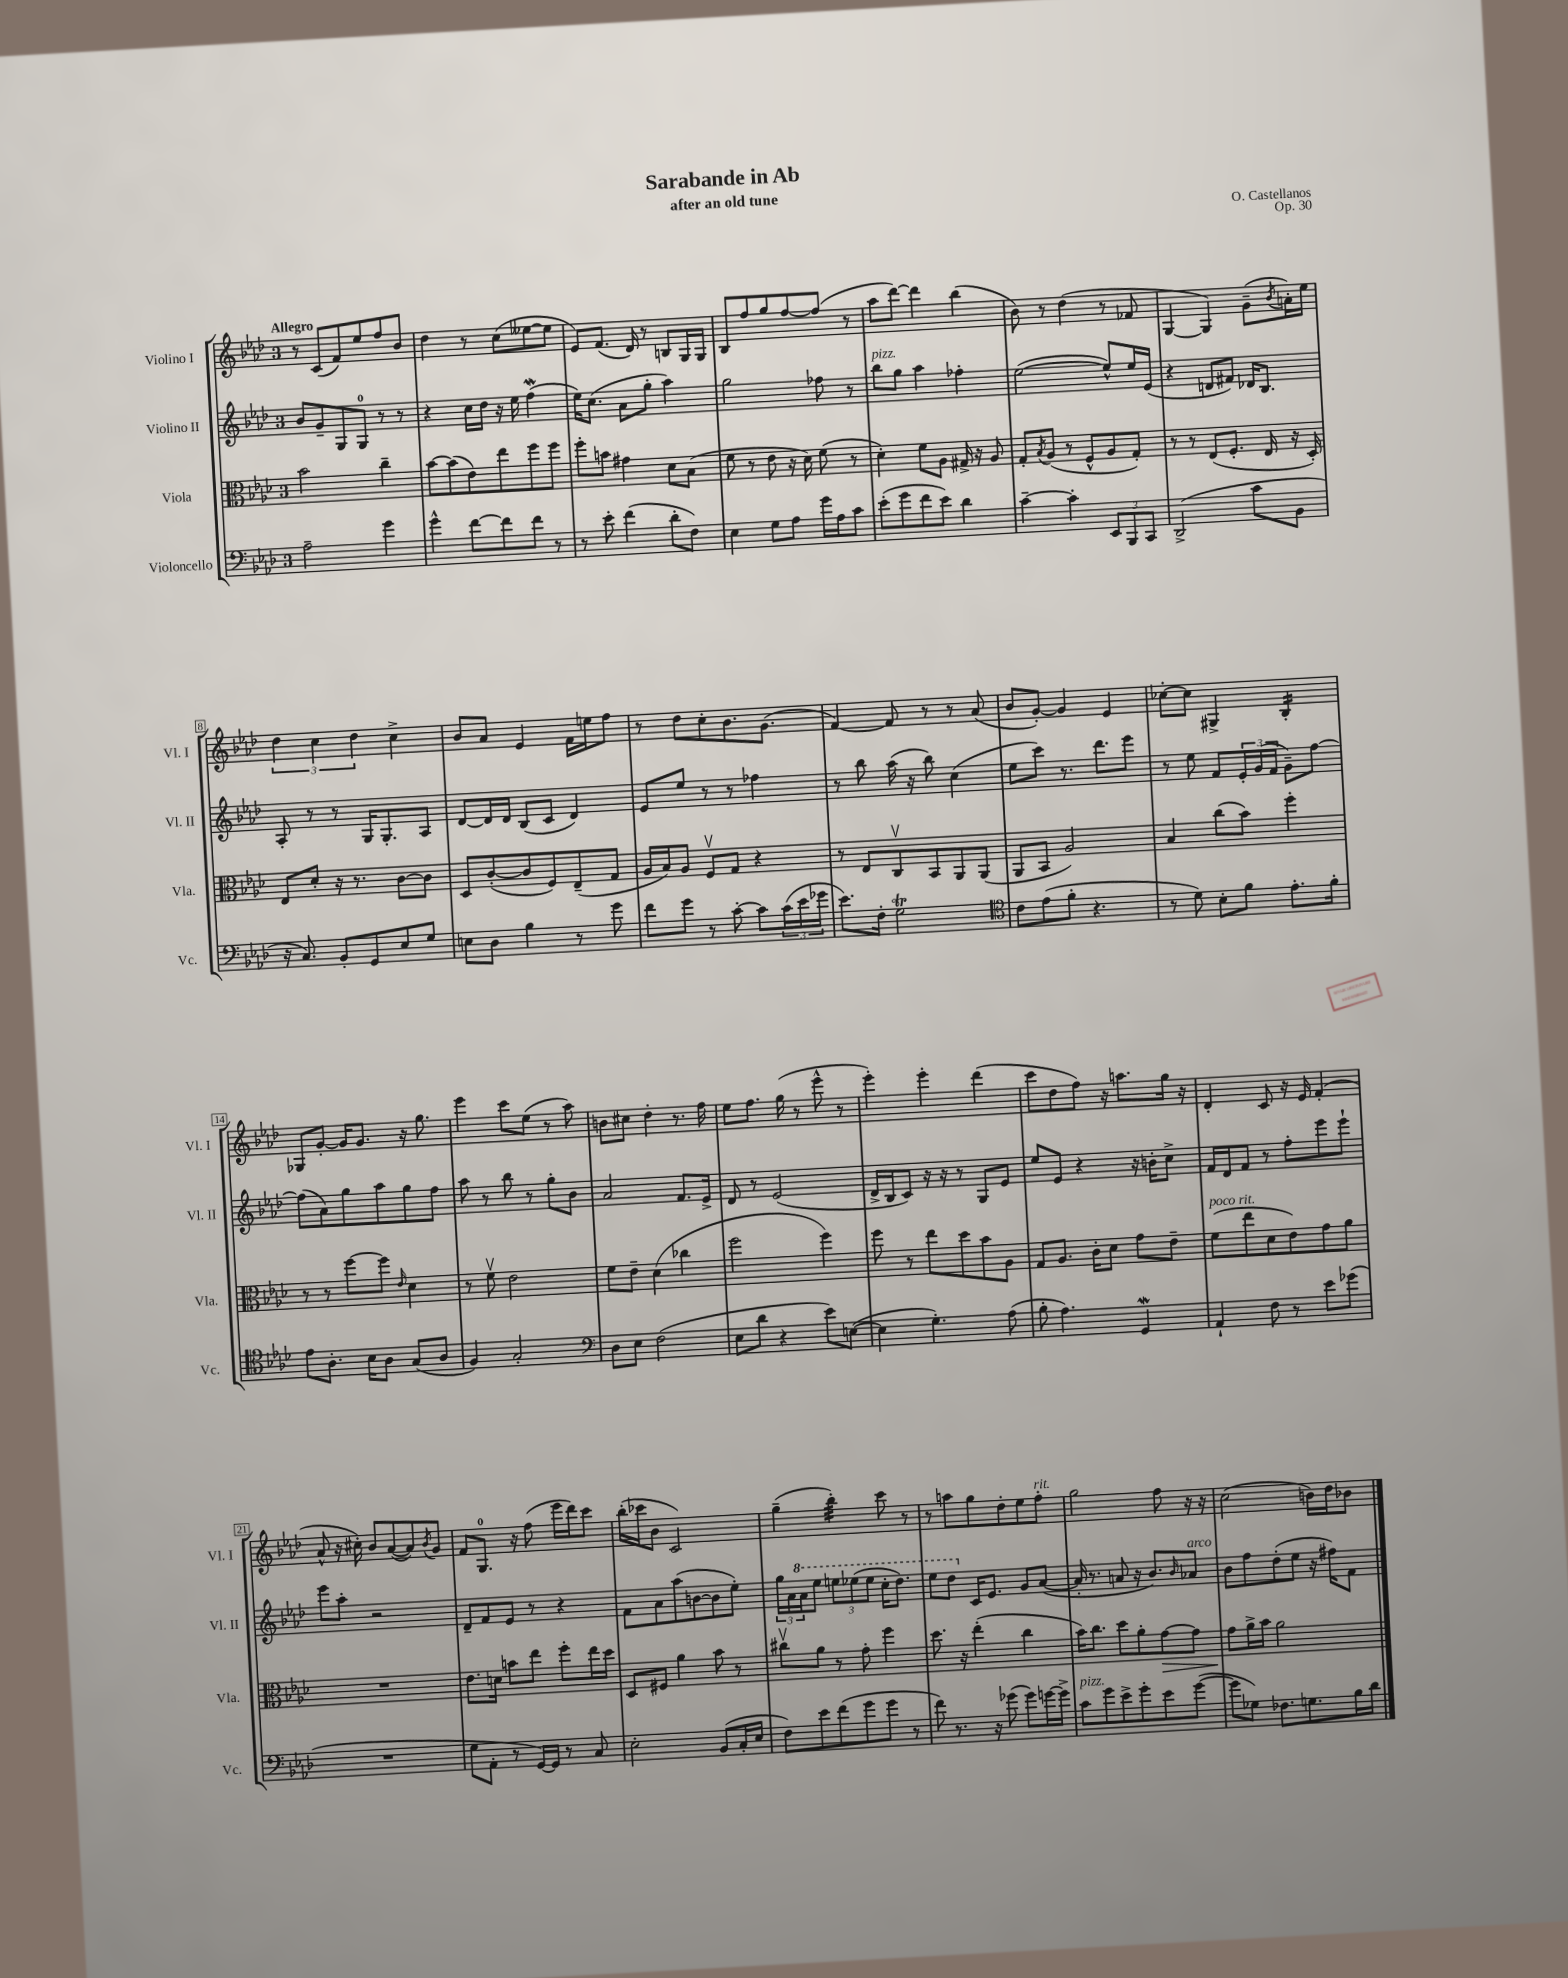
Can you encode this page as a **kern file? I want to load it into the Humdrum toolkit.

**kern	**kern	**kern	**kern
*staff4	*staff3	*staff2	*staff1
*clefF4	*clefC3	*clefG2	*clefG2
*k[b-e-a-d-]	*k[b-e-a-d-]	*k[b-e-a-d-]	*k[b-e-a-d-]
*M3/4	*M3/4	*M3/4	*M3/4
2A-~	2b-	8b-	8r
.	.	8g~	(8c
.	.	8G	8f)
.	.	8G	8ee-
4g	4cc~	8r	8ff
.	.	8r	8b-
=	=	=	=
4g^^	[8b-	4r	4dd-
.	(8b-]	.	.
[8f	8e-)	16cc	8r
.	.	16dd-	.
8f]	8ee-	16r	(8cc
.	.	16ee-	.
8f	8ff	(4ff	[8ee--
8r	8ff	.	8ee--]
=	=	=	=
8r	8ff'	16ee-)	8e-)
.	.	(8.cc	.
8e-'	8b	.	(8.f
(4f	4g#	8a-	.
.	.	.	16d-)
.	.	8gg'	8r
8d-'	8d-	4aa-)	8B
8F)	(8B-	.	16G
.	.	.	16G
=	=	=	=
4E-	8f	2gg	8B-
.	8r	.	8ff
8G	8e-	.	8gg
8A-	16r	.	[8ff
.	16d-)	.	.
16g	(8f	8ff-	(8ff]
16A-	.	.	.
8c	8r	8r	8r
=	=	=	=
(8e-'	4d-')	8bb-	8aa-
8g	.	8gg	[8ddd-)
8f	8f	4aa-	4ddd-]
8e-)	8A-	.	.
4d-	16G#^	4ff-'	(4bb-
.	16r	.	.
.	8A-	.	.
=	=	=	=
[4c~	8G'	([2ee-	8b-)
.	8qB-	.	.
.	(8A-	.	8r
4c']	8r	.	(4dd-
.	8F^^	.	.
12EE-	8A-	8ee-^^])	8r
12BBB-	.	.	.
.	8G')	16ee-	8f-
12CC	.	.	.
.	.	(16e-	.
=	=	=	=
(2DD-^	8r	4r	[4G
.	8r	.	.
.	(8E-	8d	4G])
.	8.F'	8f#)	.
8c	.	16d-	(8g~
.	16E-	8.B-	.
.	.	.	8qb-
8BB-	16r	.	16a')
.	16D-')	.	16ee-
=	=	=	=
16r	8E-	8A-'	6dd-
8.C)	.	.	.
.	8d-'	8r	.
.	.	.	6cc
8BB-'	16r	8r	.
.	8.r	.	.
.	.	.	6dd-
8GG	.	16G	.
.	.	8.G'	.
8E-	[8c	.	4cc^
8G	8c]	8A-	.
=	=	=	=
8E	8D-	[8d-	8b-
8D-	([8c'	16d-]	8a-
.	.	16d-	.
4B-	8c]	(8B-	4e-
.	8F)	8c	.
8r	(8E-~	4d-)	16f
.	.	.	16ee
8g	8G	.	8ff
=	=	=	=
8f	16A-	8e-	8r
.	16B-)	.	.
8g	8A-	8ee-	8dd-
8r	8Fv	8r	8cc'
[8c'	8G	8r	8.b-
8c]	4r	4ff-	.
.	.	.	(8.g
(24c	.	.	.
24e-	.	.	.
24g-	.	.	.
=	=	=	=
8.e-)	8r	8r	[4f)
.	8E-	8bb-	.
16F'	.	.	.
2G	8Cv	(16aa-	8f]
.	.	16r	.
.	8BB-	8bb-)	8r
.	8AA-	(4cc	8r
.	(8AA-	.	(8a-
=	=	=	=
*clefC4	*	*	*
8c	8AA-	8ee-	8b-
(8e-	8BB-	8ccc)	[8g')
8f'	2A-)	8.r	4g]
4.r	.	.	.
.	.	8.ddd-	.
.	.	.	4e-
.	.	8eee-	.
=	=	=	=
8r	4B-	8r	[8cc-'
8d-)	.	8ee-	8cc-]
8B-'	(8cc	8f	4G#^
8f	8b-)	24e-'	.
.	.	(24g	.
.	.	24f	.
8.e-'	4ff'	8g~)	4B-'
.	.	[8ff	.
16f'	.	.	.
=	=	=	=
8e-	8r	(8ff]	8G-
8.A-'	8r	8a-)	[8g'
.	[8ff	8gg	16g]
16B-	.	.	8.g
8A-	8ff]	8aa-	.
.	16qqe-	.	.
(8G	4d-	8gg	16r
.	.	.	8.gg
8A-	.	8ff	.
=	=	=	=
4F)	8r	8aa-	4eee-
.	8fv	8r	.
2G'	2e-	8bb-	8ccc
.	.	8r	(8ee-
.	.	8gg'	8r
.	.	8b-	8aa-)
=	=	=	=
*clefF4	*	*	*
8D-	8f	2a-	8b
8E-	8e-~	.	8cc#
(2F	(4d-	.	4dd-'
.	4cc-	8.f	8.r
.	.	16e-^	16ff
=	=	=	=
8E-	2ff	8d-	8ee-
8d-	.	8r	8.ff
4r	.	(2e-	.
.	.	.	(16gg
.	.	.	8r
8e-)	4ff)	.	8eee-^^
([8E	.	.	8r
=	=	=	=
4E]	8ff	16d-^	4eee-')
.	.	16B-	.
.	8r	8c)	.
4.G')	8ee-	16r	4eee-'
.	.	16r	.
.	8dd-	8r	.
.	8b-	8G	(4ddd-
(8A-	8A-	8e-	.
=	=	=	=
8B-'	8G	8ee-	8ccc
4.A-)	8.A-	8e-	8dd-
.	.	4r	8ff)
.	16c'	.	.
.	8d-	.	16r
.	.	.	8.aa
4GG	8g	16r	.
.	.	16b'	.
.	8e-~	8cc^	16gg
.	.	.	16r
=	=	=	=
4AA-`	(8f	16f	4d-'
.	.	16d-	.
.	8ee-	8f	.
8F	8d-	8r	8c
8r	8e-)	8ff'	16r
.	.	.	16e-
8e-	8g	8eee-	(4f'
(8g-	8a-	8eee-`	.
=	=	=	=
2.r	2.r	8eee-	8a-^^
.	.	8aa-'	16r
.	.	.	16cc#')
.	.	2r	8b-
.	.	.	([8a-
.	.	.	8a-])
.	.	.	8qb-
.	.	.	8g
=	=	=	=
8G	8.e-	8d-~	8f
8AA-'	.	8f	8.G
.	16d	.	.
8r	8b	8e-	.
.	.	.	16r
[16GG)	8ee-	8r	(8ff
16GG]	.	.	.
8r	8ff'	4r	16eee-
.	.	.	16ddd-)
8C	16ee-	.	8ccc
.	16dd-	.	.
=	=	=	=
2E-'	8D-	8f	(16bb-'
.	.	.	16ccc-
.	8F#	8a-	8b-
.	4a-	(8aa-	2c)
.	.	[8b	.
(8BB-	8b-	8b]	.
16C'	8r	8ee-')	.
16E-	.	.	.
=	=	=	=
8F)	8cc#v	24gg	(4gg~
.	.	24a-	.
.	.	24aa-	.
8e-	8a-	8eee-	.
(8f	8r	12eee	4bb-')
.	.	(12eee-	.
8g	8g'	.	.
.	.	12eee-	.
8g	4ff	16ccc'	8ccc
.	.	8.ddd-)	.
8r	.	.	8r
=	=	=	=
8f)	8.dd-	8eee-	8r
8.r	.	8ddd-	8aa
.	16r	.	.
.	(4ee-'	16c	8gg
16r	.	8.e-	.
(8g-	.	.	8dd-'
8g-)	4cc	8g	8ee-
[16g	.	([8a-	8ff'
16g^]	.	.	.
=	=	=	=
8c	16b-)	16a-']	2gg
.	8.cc	8.r	.
8g	.	.	.
8e-^	8dd-	8a	.
8g'	8a-'	16r	.
.	.	8.b-)	.
8e-	[8g	.	8ff
.	.	16qqb-	.
([8g	8g]	8a-	16r
.	.	.	16r
=	=	=	=
8g]	8g	8b-	(2cc
8G-)	16a-^	8ff	.
.	16b-	.	.
8.F-	2a-	(8dd-'	.
.	.	8ee-	.
8.G	.	.	.
.	.	16r	16b)
.	.	16ff#)	16dd-
16B-	.	8f	8b-
16d-	.	.	.
==	==	==	==
*-	*-	*-	*-
